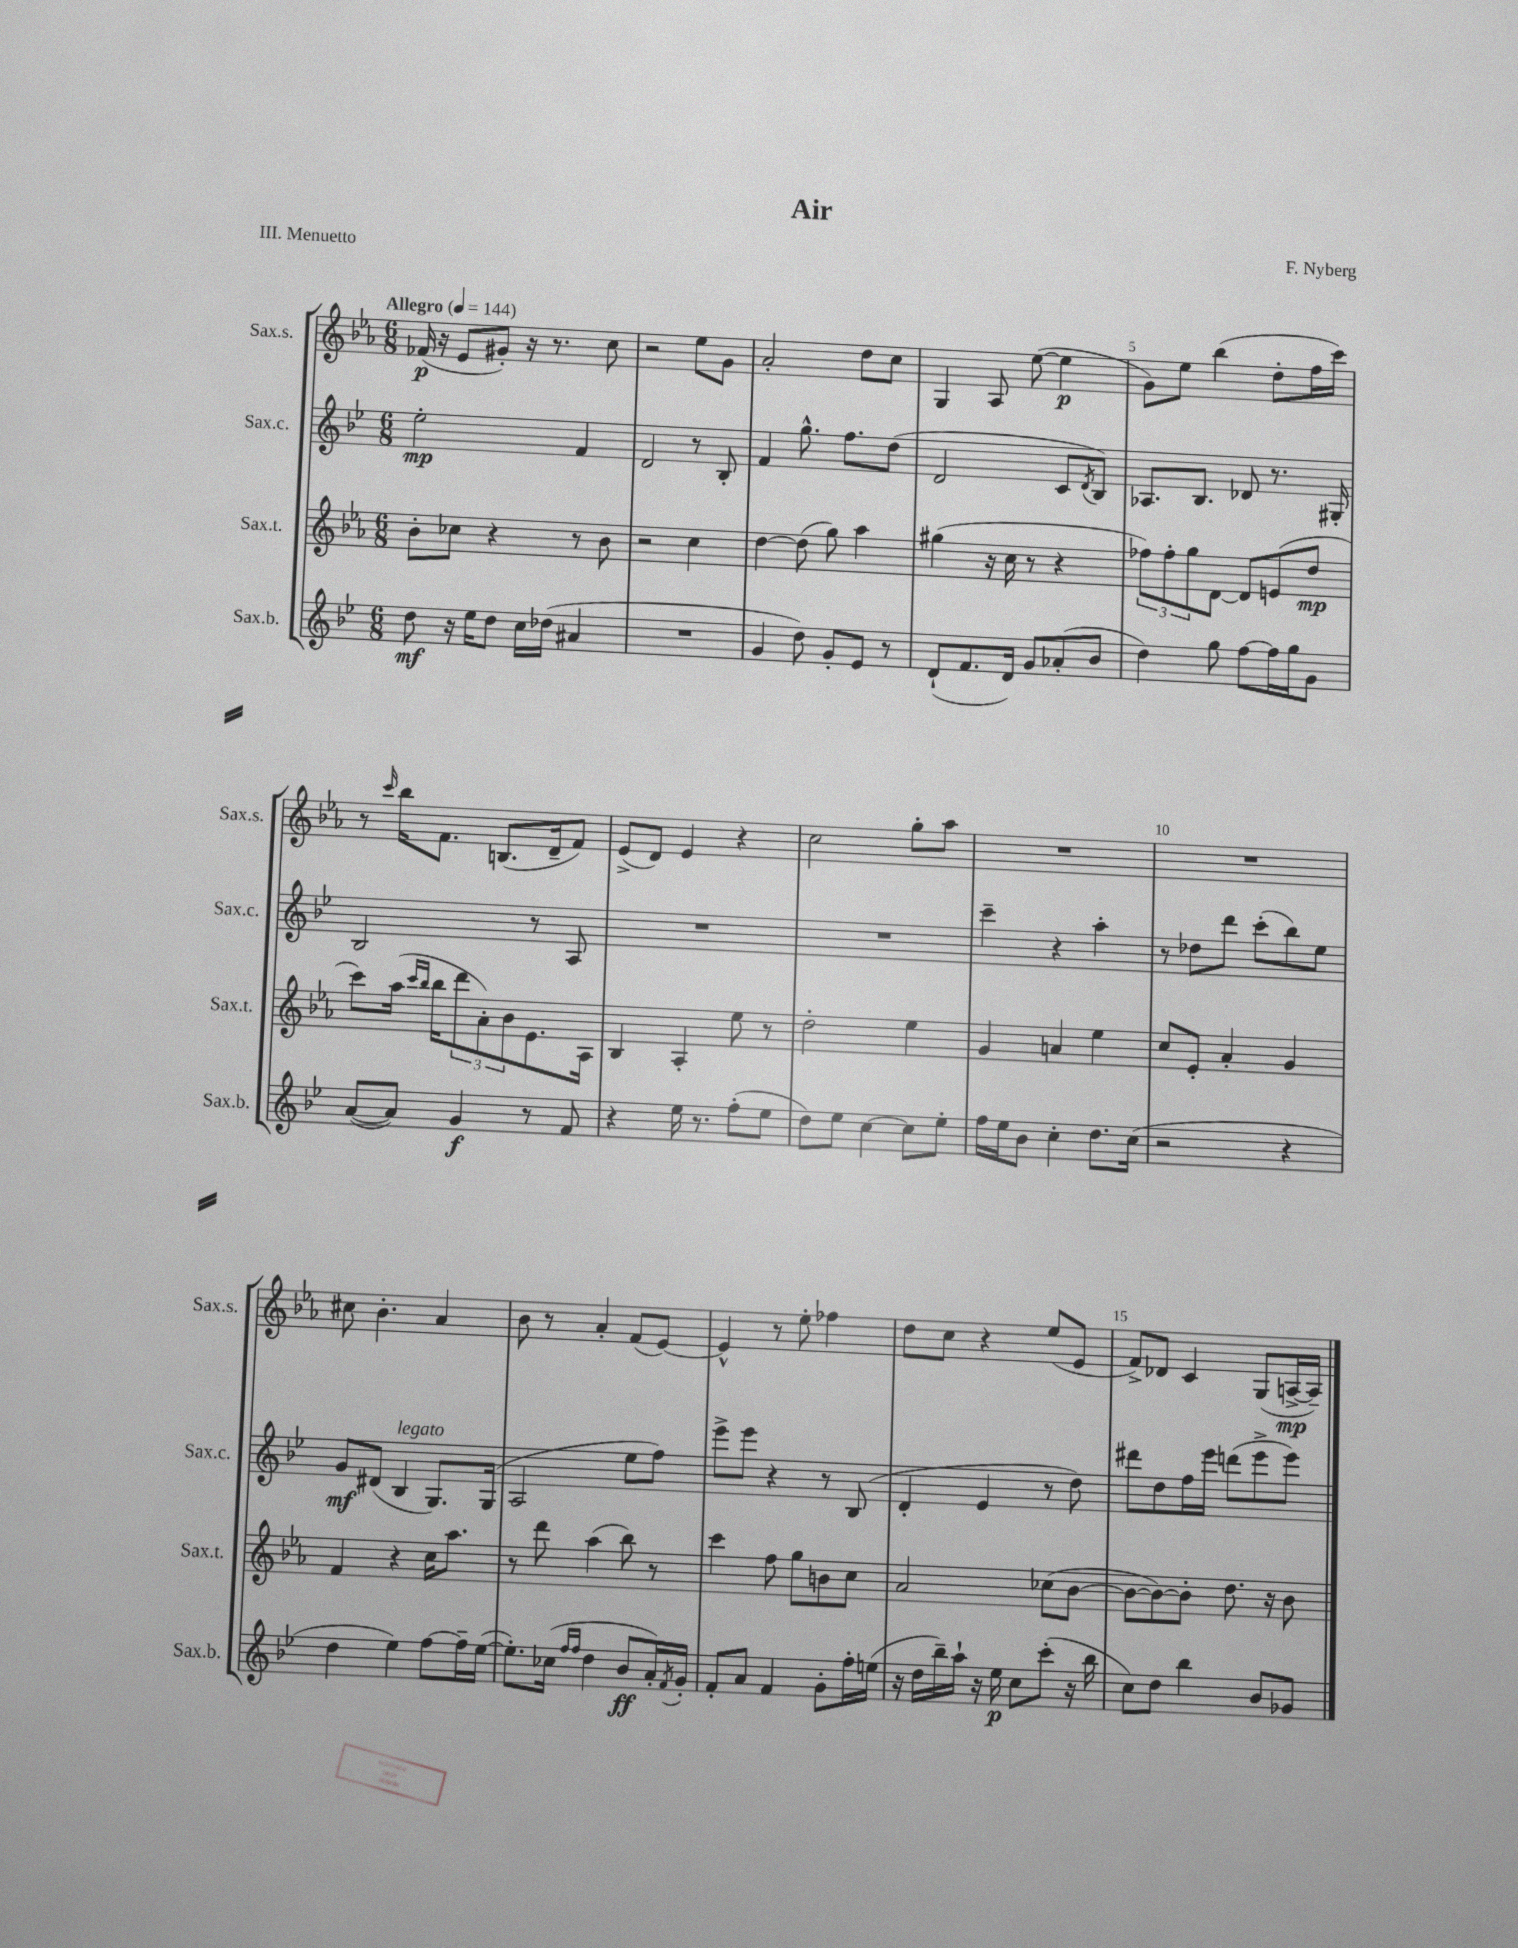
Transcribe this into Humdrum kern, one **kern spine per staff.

**kern	**kern	**kern	**kern
*staff4	*staff3	*staff2	*staff1
*clefG2	*clefG2	*clefG2	*clefG2
*k[b-e-]	*k[b-e-a-]	*k[b-e-]	*k[b-e-a-]
*M6/8	*M6/8	*M6/8	*M6/8
*MM144	*MM144	*MM144	*MM144
8dd	8b-'	2ee-'	(16f-
.	.	.	16r
16r	8cc-	.	8e-
16ee-	.	.	.
8dd	4r	.	8g#')
16cc	.	.	16r
(16dd-	.	.	8.r
4a#	8r	4f	.
.	8b-	.	8cc
=	=	=	=
2.r	2r	2d	2r
.	4cc	8r	8ee-
.	.	8B-'	8g
=	=	=	=
4g	[4dd	4f	2a-'
8dd)	(8dd]	8.gg^^	.
8g'	8gg)	.	.
.	.	8.ff	.
8e-	4aa-	.	8dd
8r	.	(8dd	8cc
=	=	=	=
(8d`	(4gg#	2d	4G
8.f	.	.	.
.	16r	.	8A-
16d)	16cc	.	.
8g	8r	.	([8ee-
(8a-'	4r	8c	4ee-]
.	.	8qd	.
8b-	.	8B-)	.
=	=	=	=
4dd)	12ff-)	8.A-	8g)
.	12ff-'	.	.
.	.	.	8ee-
.	12gg	.	.
.	.	8.B-	.
8gg	[8d	.	(4bb-
[8ff	8d]	8d-	.
16ff]	(8e	8.r	8dd'
16gg	.	.	.
8g	8dd	.	16ff
.	.	16G#'	16ccc)
=	=	=	=
([8a	8ccc)	2B-	8r
.	.	.	16qqccc
8a])	(16aa-	.	16bb-
.	16qqccc	.	.
.	16qqbb-	.	.
.	16bb-	.	8.f
4g	12ddd	.	.
.	12a-')	.	.
.	.	.	(8.B
.	12b-	.	.
8r	8.e-	8r	.
.	.	.	16d~
8f	.	8A	8f)
.	16A-	.	.
=	=	=	=
4r	4B-	2.r	(8e-^
.	.	.	8d)
16ee-	4A-'	.	4e-
8.r	.	.	.
(8ff'	8ee-	.	4r
8ee-	8r	.	.
=	=	=	=
8dd)	2dd'	2.r	2cc
8ee-	.	.	.
[4cc	.	.	.
8cc]	4ee-	.	8gg'
8ee-'	.	.	8aa-
=	=	=	=
16ff	4g	4ccc~	2.r
16ee-	.	.	.
8b-	.	.	.
4cc'	4a	4r	.
8.dd	4ee-	4aa'	.
(16cc	.	.	.
=	=	=	=
2r	8cc	8r	2.r
.	8e-'	8dd-	.
.	4a-'	8ddd	.
.	.	(8ccc'	.
4r	4g	8bb-)	.
.	.	8ee-	.
=	=	=	=
4dd	4f	8g	8cc#
.	.	(8d#	4.b-'
4ee-)	4r	4B-	.
[8ff	16cc	8.G)	4a-
.	8.aa-	.	.
16ff~]	.	.	.
([16ee-	.	(16G	.
=	=	=	=
8.ee-'])	8r	2A	8b-
.	8ddd	.	8r
(16cc-	.	.	.
16qqff	.	.	.
16qqff	.	.	.
4dd	(4aa-	.	4a-'
8b-	8bb-)	8ee-	(8f
16a')	8r	8ff)	[8e-)
8qf	.	.	.
16g'	.	.	.
=	=	=	=
8f'	4ccc	8eee-^	4e-^^]
8a	.	8eee-	.
4f	8ff	4r	8r
.	8gg	.	8ee-'
8g'	8b	8r	4ff-
16ff'	8cc	(8B-	.
(16ee	.	.	.
=	=	=	=
16r	2a-	4d'	8dd
16dd	.	.	.
16bb-~)	.	.	8cc
16aa`	.	.	.
16r	.	4e-	4r
16ee-	.	.	.
8cc	.	.	.
(8ccc'	(8cc-	8r	(8ee-
16r	[8b-	8dd)	8e-
16bb-	.	.	.
=	=	=	=
8cc)	8b-_	8ddd#	8f^)
8dd	8b-_)	8dd	8d-
4bb-	8b-']	16ff	4c
.	.	16eee-	.
.	8.dd	(8ddd	.
8b-	.	8eee-^	(8G
.	16r	.	.
8g-	8b-	8eee-)	[16A^
.	.	.	16A~])
==	==	==	==
*-	*-	*-	*-
